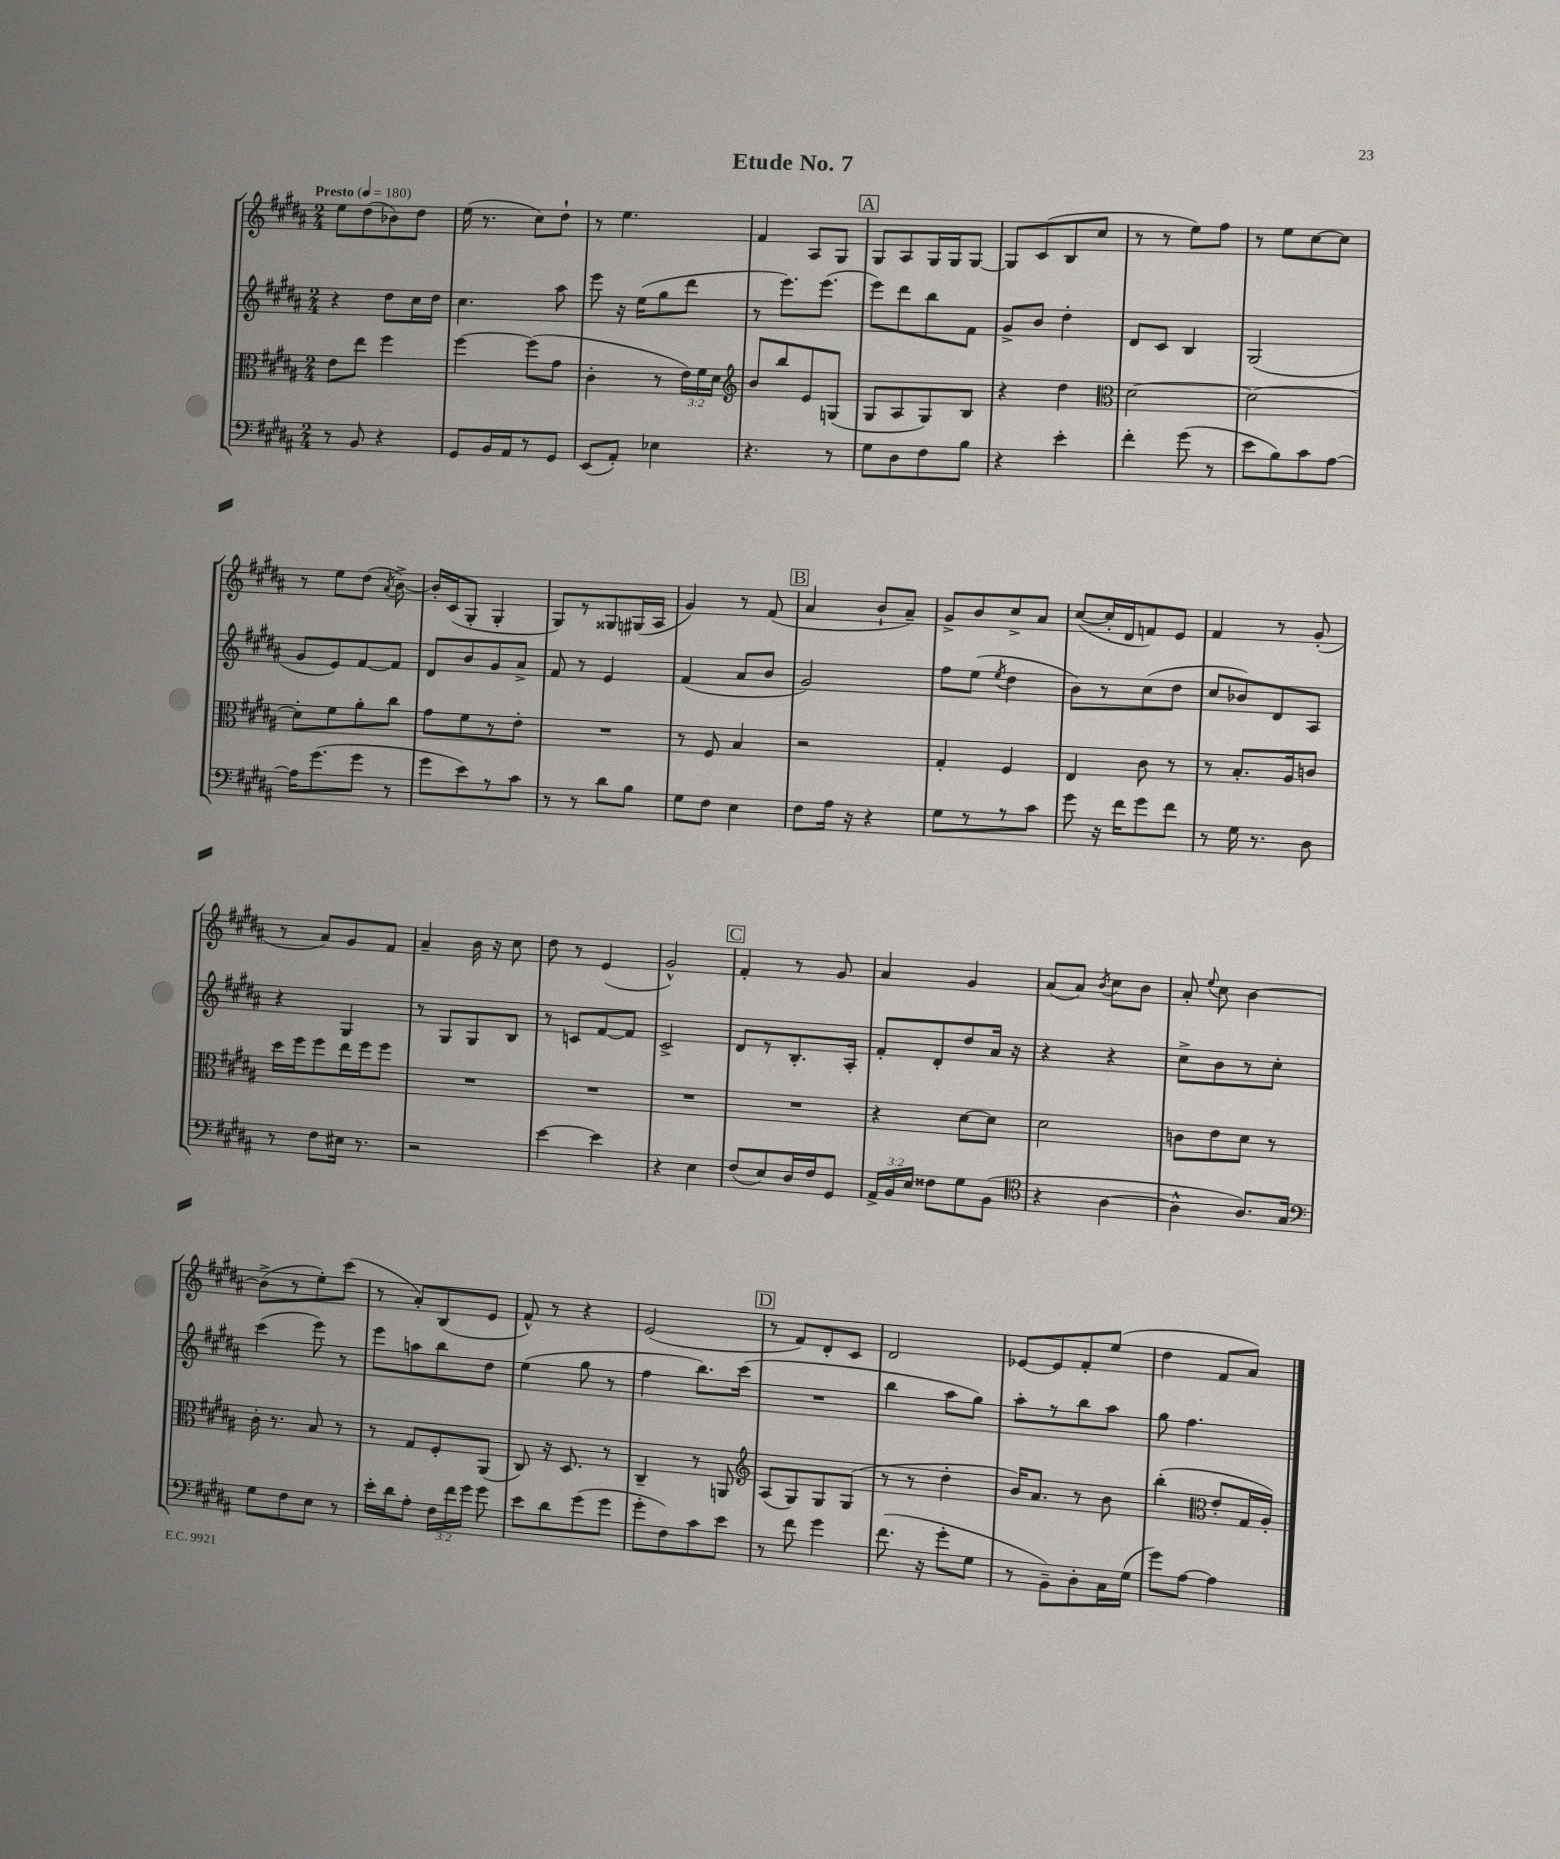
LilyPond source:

\header { title = "Etude No. 7" }
<<
\new StaffGroup <<
\new Staff = "s0" {
    \clef treble \key b \major \numericTimeSignature \time 2/4 \tempo "Presto" 4 = 180
    \autoBeamOff e''8[ dis''8( bes'8) dis''8] |
    e''16( r8. cis''8[) dis''8]-! |
    r8 e''4. |
    fis'4 ais8[ gis8] |
    \mark \markup { \box "A" } gis8[ ais8 gis16 gis16 gis8]~ |
    gis8[ cis'8( b8 cis''8] |
    r8 r8 e''8[) fis''8] |
    r8 e''8[ cis''8~ cis''8] |
    r8 e''8[ dis''8]( \acciaccatura { ais'8 } b'8~->) |
    b'16[-. cis'16( gis8]-. gis4-. |
    gis8[) r8 gisis8 gis16( ais16] |
    gis'4) r8 fis'8( |
    \mark \markup { \box "B" } ais'4 b'8[-! ais'8]--) |
    gis'8[-> b'8 cis''8-> ais'8] |
    cis''8[~( cis''16-. dis'16 f'8) e'8] |
    fis'4 r8 gis'8-.( |
    r8 ais'8[) gis'8 fis'8] |
    ais'4-- b'16 r16 cis''8 |
    dis''8 r8 e'4( |
    gis'2-^) |
    \mark \markup { \box "C" } fis'4-. r8 gis'8 |
    ais'4 gis'4 |
    ais'8[( ais'8]) \acciaccatura { b'8 } cis''8[ b'8] |
    ais'8-. \appoggiatura { e''8 } cis''8 b'4~ |
    b'8[->( r8 e''8-.) cis'''8]( |
    r8 ais'8[-.) b8( e'8] |
    fis'8-^) r8 r4 |
    e'2( |
    \mark \markup { \box "D" } r8 fis'8[) dis'8-. cis'8] |
    dis'2 |
    ees'8[~ ees'8 fis'8-. e''8]( |
    dis''4 fis'8[ ais'8]) \bar "|." |
}
\new Staff = "s1" {
    \clef treble \key b \major \numericTimeSignature \time 2/4
    \autoBeamOff r4 dis''8[ cis''16 dis''16] |
    cis''4. ais''8 |
    e'''8 r16 e''16[( gis''8 dis'''8] |
    r8 e'''8.[) e'''8.]( |
    \mark \markup { \box "A" } e'''8[) dis'''8 b''8 fis'8] |
    gis'8[-> b'8] dis''4-. |
    dis'8[ cis'8] b4 |
    gis2( |
    gis'8[ e'8) fis'8~ fis'8] |
    dis'8[ b'8 gis'8 ais'8]-> |
    fis'8 r8 e'4 |
    fis'4( ais'8[ b'8] |
    \mark \markup { \box "B" } gis'2) |
    fis''8[ e''8]( \acciaccatura { e''8 } dis''4 |
    b'8[) r8 cis''8( dis''8] |
    cis''8[ bes'8) dis'8 ais8] |
    r4 gis4 |
    r8 gis8[ gis8 b8] |
    r8 c'8[ fis'8~ fis'8] |
    cis'2-> |
    \mark \markup { \box "C" } dis'8[ r8 b8.-. ais16]-. |
    fis'8[-. dis'8-. dis''8 ais'16] r16 |
    r4 r4 |
    cis''8[-> b'8 r8 cis''8]-. |
    cis'''4( e'''8) r8 |
    e'''8[ a''8 b''8 dis''8] |
    e''4( gis''8 r8 |
    fis''4 b''8.[) cis'''16]( |
    \mark \markup { \box "D" } R2 |
    b''4 ais''8[ gis''8]) |
    ais''8[-. r8 b''8 ais''8] |
    gis''8 fis''4. \bar "|." |
}
\new Staff = "s2" {
    \clef alto \key b \major \numericTimeSignature \time 2/4 \override Staff.TupletNumber.text = #tuplet-number::calc-fraction-text
    \autoBeamOff e'8[ e''8] fis''4 |
    fis''4~ fis''8[( gis'8] |
    cis'4-. r8 \tuplet 3/2 { e'16[) fis'16 dis'16] } |
    \clef treble b'8[ b''8 e'8 g8]( |
    \mark \markup { \box "A" } gis8[ ais8 gis8) b8] |
    r4 dis''4 |
    \clef alto dis'2~ |
    dis'2~ |
    dis'8[-. fis'8 ais'8-. cis''8] |
    gis'8[ fis'8 r8 e'8]-. |
    R2 |
    r8 fis8 b4 |
    \mark \markup { \box "B" } r2 |
    gis4-. fis4 |
    e4 cis'8 r8 |
    r8 b8.[-. ais16 c'8] |
    dis''16[ fis''16 fis''8 e''16 fis''16 fis''8] |
    R2 |
    R2 |
    R2 |
    \mark \markup { \box "C" } R2 |
    r4 dis'8[~ dis'8] |
    dis'2 |
    c'8[ e'8 dis'8] r8 |
    cis'16-. r8. b8 r8 |
    r8 gis8[ fis8-. ais,8]( |
    cis8) r16 dis8. r8 |
    cis4-- r8 a,8 |
    \mark \markup { \box "D" } \clef treble ais8[( gis8) gis8 gis8]( |
    r8 r8 dis''4-. |
    b'16[) ais'8.] r8 b'8 |
    b''4-.( \clef alto e'8[-. gis16 ais16]-.) \bar "|." |
}
\new Staff = "s3" {
    \clef bass \key b \major \numericTimeSignature \time 2/4 \override Staff.TupletNumber.text = #tuplet-number::calc-fraction-text
    \autoBeamOff r8 b,8 r4 |
    gis,8[ b,16 ais,16 r8 gis,8] |
    e,8[( ais,8]-.) ees4 |
    r4. r8 |
    \mark \markup { \box "A" } gis8[ dis8 fis8 b8] |
    r4 e'4-. |
    fis'4-. gis'8( r8 |
    e'8[ b8) cis'8 ais8]~ |
    ais16[ gis'8.( gis'8] r8 |
    gis'8[ e'8) r8 cis'8] |
    r8 r8 dis'8[ b8] |
    gis8[ fis8] e4 |
    \mark \markup { \box "B" } fis8[ ais16] r16 r4 |
    gis8[ r8 r8 cis'8] |
    gis'8 r16 fis'16[ gis'8 fis'8] |
    r8 gis16 r8. dis8 |
    r8 fis8[ eis16] r8. |
    r2 |
    e'4~ e'4 |
    r4 e4 |
    \mark \markup { \box "C" } fis8[( e8) dis16 fis16 gis,8] |
    \tuplet 3/2 { ais,16[-> b,16 e16] } fisis8[ gis8 b,8]( |
    \clef tenor r4 ais4~ |
    ais4-^ ais8.[) gis16] |
    \clef bass gis8[ fis8 e8] r8 |
    e'16[-. dis'16 ais8]-. \tuplet 3/2 { fis16[ fis'16 gis'16] } gis'8 |
    e'8[ dis'8 gis'8( gis'8] |
    gis'8[-. fis8) cis'8 e'8] |
    \mark \markup { \box "D" } r8 fis'8 gis'4 |
    fis'8.( r16 gis'8[-. gis8] |
    r8 b,8[--) dis8-. cis16 gis16]( |
    gis'8[) ais8]~ ais4 \bar "|." |
}
>>
>>
\layout { \context { \Score \remove "Bar_number_engraver" } }
